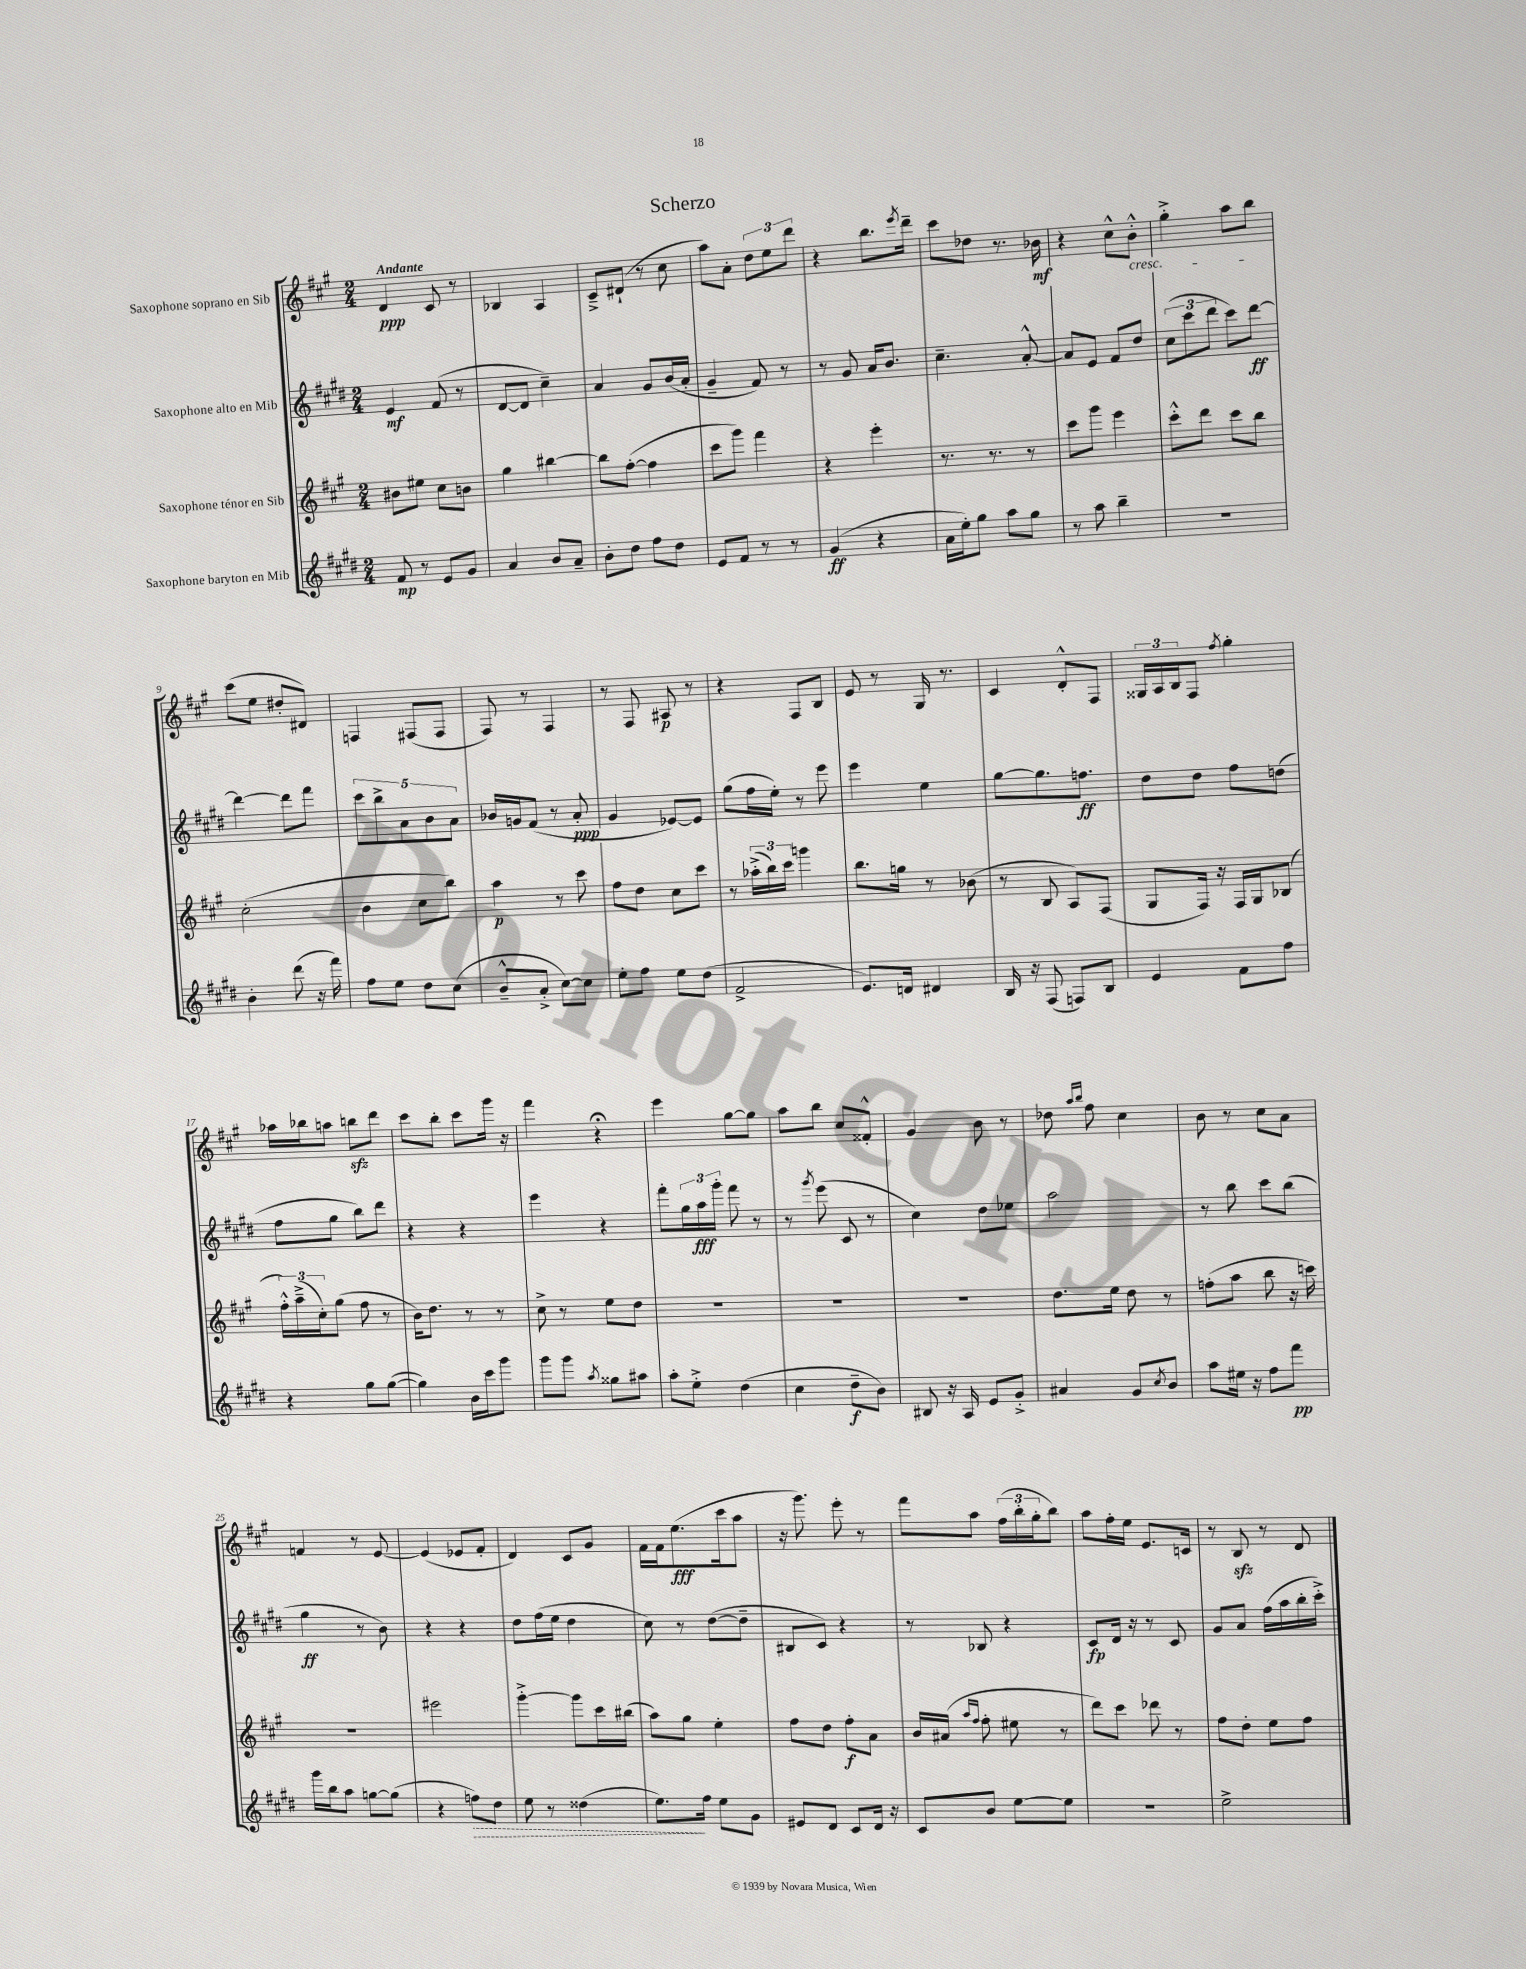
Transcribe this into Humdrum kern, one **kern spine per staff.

**kern	**dynam	**kern	**dynam	**kern	**dynam	**kern	**dynam
*part4	*part4	*part3	*part3	*part2	*part2	*part1	*part1
*staff4	*staff4	*staff3	*staff3	*staff2	*staff2	*staff1	*staff1
*I"Saxophone baryton en Mib	*	*I"Saxophone ténor en Sib	*	*I"Saxophone alto en Mib	*	*I"Saxophone soprano en Sib	*
*clefG2	*	*clefG2	*	*clefG2	*	*clefG2	*
*k[f#c#g#d#]	*	*k[f#c#g#]	*	*k[f#c#g#d#]	*	*k[f#c#g#]	*
*M2/4	*	*M2/4	*	*M2/4	*	*M2/4	*
=1	=1	=1	=1	=1	=1	=1	=1
!	!	!	!	!	!	!LO:TX:a:B:t=Andante	!
8f#/	mp	8b#X\L	.	4e/	mf	4d/	ppp
8r	.	8ee#X\J	.	.	.	.	.
8e/L	.	8cc#\L	.	(8f#/	.	8c#/	.
8g#/J	.	8bn\J	.	8r	.	8r	.
=2	=2	=2	=2	=2	=2	=2	=2
4a/	.	4gg#\	.	[8d#/L	.	4B-X/	.
.	.	.	.	8d#/J]	.	.	.
8b/L	.	[4bb#X\	.	4cc#~\)	.	4A/	.
8a~/J	.	.	.	.	.	.	.
=3	=3	=3	=3	=3	=3	=3	=3
8b'\L	.	8bb#\L]	.	4a/	.	8c#~^/L	.
8dd#\J	.	([8ff#'\J	.	.	.	(8d#X`/J	.
8ff#\L	.	4ff#\]	.	8g#/L	.	8r	.
8dd#\J	.	.	.	(16b/L	.	8cc#\	.
.	.	.	.	16a'/JJ	.	.	.
=4	=4	=4	=4	=4	=4	=4	=4
8e/L	.	8ccc#\L	.	4g#~/	.	8aa\L)	.
8f#/J	.	8ggg#\J)	.	.	.	8a'\J	.
8r	.	4fff#\	.	8f#/)	.	12dd\L	.
.	.	.	.	.	.	12ee\	.
8r	.	.	.	8r	.	.	.
.	.	.	.	.	.	12ddd\J	.
=5	=5	=5	=5	=5	=5	=5	=5
(4g#/	ff	4r	.	8r	.	4r	.
.	.	.	.	8g#/	.	.	.
4r	.	4eee'\	.	16a/KL	.	8.bb\L	.
.	.	.	.	8.b/J	.	.	.
.	.	.	.	.	.	8qeee/	.
.	.	.	.	.	.	16ddd~\Jk	.
=6	=6	=6	=6	=6	=6	=6	=6
16a\LL	.	8.r	.	4.cc#~\	.	8ccc#\L	.
16ee'\J)	.	.	.	.	.	.	.
8gg#\J	.	.	.	.	.	8dd-X\J	.
.	.	8.r	.	.	.	.	.
8aa\L	.	.	.	.	.	8.r	.
8gg#\J	.	8r	.	[8a'^^/	.	.	.
.	.	.	.	.	.	16b-X\	mf
=7	=7	=7	=7	=7	=7	=7	=7
8r	.	8ccc#\L	.	8a/L]	.	4r	.
8aa\	.	8ggg#\J	.	8e/J	.	.	.
4bb~\	.	4eee\	.	8f#/L	.	8cc#^^\L	.
!	!	!	!	!	!	!LO:TX:b:i:t=cresc.	!
.	.	.	.	8dd#/J	.	8b'^^\J	.
=8	=8	=8	=8	=8	=8	=8	=8
2r	.	8ccc#'^^\L	.	(12cc#\L	.	4gg#'^\	.
.	.	.	.	12ccc#\	.	.	.
.	.	8ddd\J	.	.	.	.	.
.	.	.	.	12ddd#\J	.	.	.
.	.	8ccc#\L	.	8ccc#\L)	.	8aa\L	.
.	.	8bb\J	.	[8ddd#\J	ff	8bb\J	.
!!LO:LB:g=z
=9	=9	=9	=9	=9	=9	=9	=9
4b'\	.	(2cc#'\	.	4ddd#\_	.	(8ccc#\L	.
.	.	.	.	.	.	8ee\J	.
(8ddd#\	.	.	.	8ddd#\L]	.	8dd#X'/L	.
16r	.	.	.	8fff#\J	.	8d#X/J)	.
16fff#\)	.	.	.	.	.	.	.
=10	=10	=10	=10	=10	=10	=10	=10
8ff#\L	.	4b\	.	10ccc#\L	.	4Fn/	.
.	.	.	.	10bb^\	.	.	.
8ee\J	.	.	.	.	.	.	.
.	.	.	.	10a\	.	.	.
8dd#\L	.	8cc#\L	.	.	.	(8F#X/L	.
.	.	.	.	10b\	.	.	.
(8cc#\J	.	8bb\J)	.	.	.	8F#/J	.
.	.	.	.	10a\J	.	.	.
=11	=11	=11	=11	=11	=11	=11	=11
8b~^^/L	.	4aa\	p	16b-X/LL	.	8F#/)	.
.	.	.	.	16gn/J	.	.	.
8a'^/J	.	.	.	(8f#/J	.	8r	.
[8cc#\L)	.	8r	.	8r	.	4F#/	.
8cc#\J]	.	8ccc#\	.	8a'/	ppp	.	.
=12	=12	=12	=12	=12	=12	=12	=12
8ee'\L	.	8ff#\L	.	4g#/	.	8r	.
8ff#\J	.	8dd\J	.	.	.	8F#/	.
8ee\L	.	8cc#\L	.	[8e-X/L)	.	8A#X/	p
(8dd#\J	.	8ccc#\J	.	8e-/J]	.	8r	.
=13	=13	=13	=13	=13	=13	=13	=13
2f#^/	.	8r	.	(8gg#\L	.	4r	.
.	.	(24aa-X'^\LL	.	16ff#\L	.	.	.
.	.	24bb\)	.	.	.	.	.
.	.	.	.	16ee'\JJ)	.	.	.
.	.	24ccc#\JJ	.	.	.	.	.
.	.	4gggn\	.	8r	.	8F#/L	.
.	.	.	.	8eee\	.	8B/J	.
=14	=14	=14	=14	=14	=14	=14	=14
8.e/L)	.	8.bb\L	.	4eee\	.	8e/	.
.	.	.	.	.	.	8r	.
16dn/Jk	.	16ggn\Jk	.	.	.	.	.
4d#X/	.	8r	.	4ee\	.	16G#/	.
.	.	.	.	.	.	8.r	.
.	.	(8b-X\	.	.	.	.	.
=15	=15	=15	=15	=15	=15	=15	=15
16B/	.	8r	.	[8gg#\L	.	4c#/	.
16r	.	.	.	.	.	.	.
(8F#/	.	8B/	.	8.gg#\]	.	.	.
8Fn/L)	.	8A/L)	.	.	.	8d'^^/L	.
.	.	.	.	8.ffn\J	ff	.	.
8B/J	.	(8F#/J	.	.	.	8F#/J	.
=16	=16	=16	=16	=16	=16	=16	=16
4e/	.	8G#/L	.	8dd#\L	.	24G##X/LL	.
.	.	.	.	.	.	24A/	.
.	.	.	.	.	.	24B/J	.
.	.	16F#/Jk)	.	8dd#\J	.	8F#/J	.
.	.	16r	.	.	.	.	.
.	.	.	.	.	.	8qff#/	.
8f#\L	.	16F#/LL	.	8ff#\L	.	4gg#'\	.
.	.	16G#/J	.	.	.	.	.
8ff#\J	.	(8B-X/J	.	(8ddn\J	.	.	.
!!LO:LB:g=z
=17	=17	=17	=17	=17	=17	=17	=17
4r	.	24ff#'^^\LL)	.	8ff#\L	.	16aa-X\LL	.
.	.	(24aa~^\	.	.	.	.	.
.	.	.	.	.	.	16bb-X\J	.
.	.	24cc#'\J)	.	.	.	.	.
.	.	(8gg#\J	.	8gg#\J	.	8aan\J	.
8gg#\L	.	8ff#\	.	8bb\L)	.	8bbnzz\L	.
([8gg#\J	.	8r	.	8ddd#\J	.	8ddd\J	.
=18	=18	=18	=18	=18	=18	=18	=18
4gg#\])	.	16b\KL)	.	4r	.	8ccc#\L	.
.	.	8.dd\J	.	.	.	.	.
.	.	.	.	.	.	8bb'\J	.
16b\LL	.	8r	.	4r	.	8ccc#\L	.
16ccc#\J	.	.	.	.	.	.	.
8ggg#\J	.	8r	.	.	.	16ggg#\Jk	.
.	.	.	.	.	.	16r	.
=19	=19	=19	=19	=19	=19	=19	=19
8ggg#\L	.	8cc#^\	.	4eee\	.	4fff#\	.
8ggg#\J	.	8r	.	.	.	.	.
8qaa/	.	.	.	.	.	.	.
8gg##X\L	.	8ee\L	.	4r	.	4r;<	.
8aa#X\J	.	8dd\J	.	.	.	.	.
=20	=20	=20	=20	=20	=20	=20	=20
8aa'\L	.	2r	.	8fff#'\L	.	4eee\	.
8ee'^\J	.	.	.	24gg#\L	.	.	.
.	.	.	.	24aa\	fff	.	.
.	.	.	.	24ggg#'\JJ	.	.	.
(4dd#\	.	.	.	8fff#\	.	[8gg#\L	.
.	.	.	.	8r	.	8gg#\J]	.
=21	=21	=21	=21	=21	=21	=21	=21
4cc#\	.	2r	.	8r	.	8aa\L	.
.	.	.	.	8qggg#/	.	.	.
.	.	.	.	(8eee\	.	8bb\J	.
8dd#~\L	f	.	.	8c#/	.	8cc#/L	.
8b\J)	.	.	.	8r	.	8f##X'^^/J	.
=22	=22	=22	=22	=22	=22	=22	=22
8B#X/	.	2r	.	4cc#\)	.	4g#/	.
16r	.	.	.	.	.	.	.
16A/	.	.	.	.	.	.	.
8e/L	.	.	.	8dd#\L	.	8b\	.
8g#'^/J	.	.	.	8ee-X\J	.	8r	.
=23	=23	=23	=23	=23	=23	=23	=23
4a#X/	.	8.dd\L	.	2aa\	.	8dd-X\	.
.	.	.	.	.	.	16qqaa/LL	.
.	.	.	.	.	.	16qqbb/JJ	.
.	.	.	.	.	.	8ff#\	.
.	.	16ee\Jk	.	.	.	.	.
8g#/L	.	8dd\	.	.	.	4cc#\	.
8qcc#/	.	.	.	.	.	.	.
8b/J	.	8r	.	.	.	.	.
=24	=24	=24	=24	=24	=24	=24	=24
8aa\L	.	(8ffn'\L	.	8r	.	8b\	.
16ee#X\Jk	.	8aa\J	.	8bb\	.	8r	.
16r	.	.	.	.	.	.	.
8ff#\L	.	8bb\	.	8ccc#\L	.	8cc#\L	.
8fff#\J	pp	16r	.	(8bb\J	.	8a\J	.
.	.	16cccn\)	.	.	.	.	.
!!LO:LB:g=z
=25	=25	=25	=25	=25	=25	=25	=25
16ggg#\LL	.	2r	.	4gg#\	ff	4fn/	.
16bb\J	.	.	.	.	.	.	.
8aa\J	.	.	.	.	.	.	.
[8ggn\L	.	.	.	8r	.	8r	.
(8gg\J]	.	.	.	8b\)	.	[8e/	.
=26	=26	=26	=26	=26	=26	=26	=26
4r	.	2eee#X\	.	4r	.	(4e/]	.
!	!LO:HP:b	!	!	!	!	!	!
8ffn\L)	>	.	.	4r	.	8e-X/L	.
8dd#\J	.	.	.	.	.	8f#'/J	.
=27	=27	=27	=27	=27	=27	=27	=27
8ee\	.	[4ggg#'^\	.	8dd#\L	.	4d/)	.
8r	.	.	.	(16ff#\L	.	.	.
.	.	.	.	16ee\JJ	.	.	.
(4dd##X\	.	8ggg#\L]	.	4dd#\	.	8c#/L	.
.	.	16ccc#\L	.	.	.	8g#/J	.
.	.	(16bb#X\JJ	.	.	.	.	.
=28	=28	=28	=28	=28	=28	=28	=28
8.ee\L)	.	8aa\L)	.	8cc#\)	.	16f#\LL	.
.	.	.	.	.	.	16f#\J	.
.	.	8gg#\J	.	8r	.	(8.ee\	fff
16ff#\Jk	]	.	.	.	.	.	.
8ee\L	.	4ee'\	.	([8dd#\L	.	.	.
.	.	.	.	.	.	16ccc#\k	.
8g#\J	.	.	.	8dd#~\J]	.	8aa\J	.
=29	=29	=29	=29	=29	=29	=29	=29
8e#X/L	.	8ff#\L	.	8B#X/L	.	16r	.
.	.	.	.	.	.	8.ggg#\)	.
8d#/J	.	8dd\J	.	8c#/J)	.	.	.
8c#/L	.	8ff#'\L	f	4r	.	8eee'\	.
16d#/Jk	.	8a\J	.	.	.	8r	.
16r	.	.	.	.	.	.	.
=30	=30	=30	=30	=30	=30	=30	=30
8c#/L	.	16b/LL	.	8r	.	8fff#\L	.
.	.	(16a#X/JJ	.	.	.	.	.
.	.	16qqaa/LL	.	.	.	.	.
.	.	16qqff#/JJ	.	.	.	.	.
8b/J	.	8ff#'\	.	8B-X/	.	8aa\J	.
[8ee\L	.	8ee#X\	.	4r	.	(24ff#\LL	.
.	.	.	.	.	.	24bb'\	.
.	.	.	.	.	.	24gg#'\J	.
8ee\J]	.	8r	.	.	.	8bb\J)	.
=31	=31	=31	=31	=31	=31	=31	=31
2r	.	8ddd\L)	.	8c#/L	fp	8aa\L	.
.	.	8ccc#\J	.	16d#/Jk	.	16ff#'\L	.
.	.	.	.	16r	.	16ee\JJ	.
.	.	8ddd-X\	.	8r	.	8.e/L	.
.	.	8r	.	8c#/	.	.	.
.	.	.	.	.	.	16cn/Jk	.
=32	=32	=32	=32	=32	=32	=32	=32
2ee^\	.	8ff#\L	.	8g#/L	.	8r	.
.	.	8dd'\J	.	8a/J	.	8Bzz/	.
.	.	8ee\L	.	(16ff#\LL	.	8r	.
.	.	.	.	16aa\	.	.	.
.	.	8ff#\J	.	16bb'\	.	8d/	.
.	.	.	.	16ccc#'^\JJ)	.	.	.
==	==	==	==	==	==	==	==
*-	*-	*-	*-	*-	*-	*-	*-
